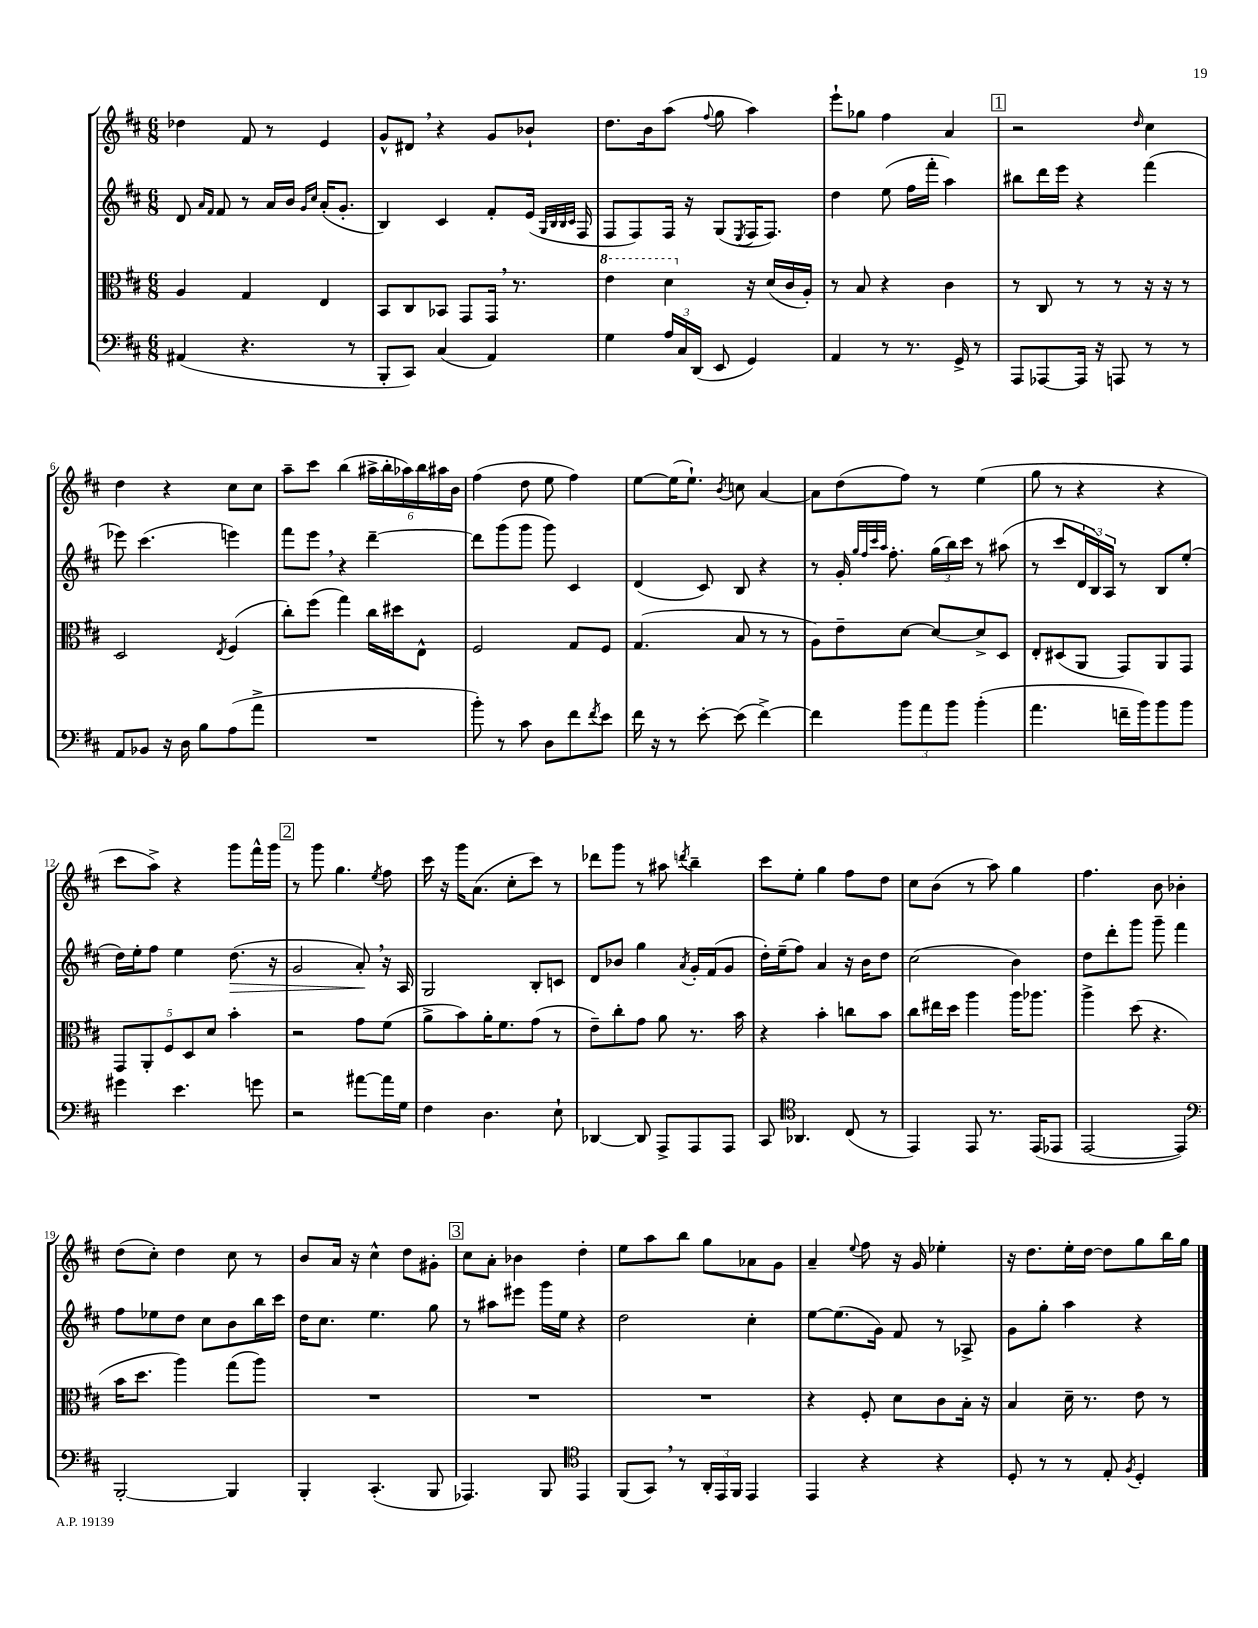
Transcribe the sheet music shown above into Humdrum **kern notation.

**kern	**kern	**kern	**kern
*staff4	*staff3	*staff2	*staff1
*clefF4	*clefC3	*clefG2	*clefG2
*k[f#c#]	*k[f#c#]	*k[f#c#]	*k[f#c#]
*M6/8	*M6/8	*M6/8	*M6/8
(4AA#/	4A/	8d/	4dd-\
.	.	16qqa/LL	.
.	.	16qqf#/JJ	.
.	.	8f#/	.
4.r	4G/	8r	8f#/
.	.	16a/LL	8r
.	.	16b/JJ	.
.	.	16qqg/LL	.
.	.	16qqcc#/JJ	.
.	4E/	(16a'/LK	4e/
.	.	8.g'/J	.
8r	.	.	.
=	=	=	=
8BBB'/L	8BB/L	4B/)	8g^^/L
8CC#/J)	8C#/	.	8d#/J
(4C#/	8BB-/J	4c#/	4r
.	8GG/L	.	.
4AA/)	16GG/Jk	8f#'/L	8g/L
.	8.r	.	.
.	.	(16e/Jk	8b-`/J
.	.	32qqG/LLL	.
.	.	32qqB/	.
.	.	32qqB/	.
.	.	32qqc#/JJJ	.
.	.	16F#/	.
=	=	=	=
4G\	4ee\	8F#/L	8.dd\L
.	.	8F#/)	.
.	.	.	16b\k
24A/LL	4dd\	16F#/Jk	(8aa\J
24C#/	.	.	.
.	.	16r	.
(24DD/JJ	.	.	.
.	.	.	8qqff#/
8EE/	.	(8G/L	8gg\
.	.	8qE/	.
4GG/)	16r	16F#/K	4aa\)
.	(16d/LL	8.F#/J)	.
.	16c#/	.	.
.	16A'/JJ)	.	.
=	=	=	=
4AA/	8r	4dd\	8eee`\L
.	8B/	.	8gg-\J
8r	4r	(8ee\	4ff#\
8.r	.	16ff#\LL	.
.	.	16fff#'\JJ	.
.	4c#\	4aa\)	4a/
16GG^/	.	.	.
8r	.	.	.
=	=	=	=
8AAA/L	8r	8bb#\L	2r
[8AAA-/	8C#/	16ddd\L	.
.	.	16eee\JJ	.
16AAA-/]Jk	8r	4r	.
16r	.	.	.
8AAA/	8r	.	.
.	.	.	16qqdd/
8r	16r	(4fff#\	4cc#\
.	16r	.	.
8r	8r	.	.
=	=	=	=
8AA/L	2D/	8eee-\)	4dd\
8BB-/J	.	(4.ccc#\	.
16r	.	.	4r
16D\	.	.	.
8B\L	.	.	.
.	8qE/	.	.
(8A\	(4F#/	4eee\)	8cc#\L
8a^\J	.	.	8cc#\J
=	=	=	=
2.r	8cc#'\L)	8fff#\L	8aa~\L
.	(8ff#\J	8eee\J	8ccc#\J
.	4gg\)	4r	(4bb\
.	16cc#\LL	[4ddd~\	24aa#^\LL
.	.	.	24bb'\
.	16dd#\J	.	.
.	.	.	24aa-\)
.	8E^^\J	.	24bb\
.	.	.	24aa#\
.	.	.	24b\JJ
=	=	=	=
8b'\)	2F#/	8ddd\]L	(4ff#\
8r	.	(8ggg\	.
8c#\	.	8ggg\J	8dd\
8D\L	.	8ggg\)	8ee\
8f#\	8G/L	4c#/	4ff#\)
8qf#/	.	.	.
8e\J	8F#/J	.	.
=	=	=	=
16f#\	(4.G/	(4d/	[8ee\L
16r	.	.	.
8r	.	.	(16ee\]K
.	.	.	8.ee`\J)
[8e'\	.	8c#/)	.
.	.	.	8qb/
(8e\]	8B/	8B/	8cc\
[4f#^\)	8r	4r	[4a/
.	8r	.	.
=	=	=	=
4f#\]	8A\L)	8r	8a\]L
.	8e~\	16g'/	(8dd\
.	.	32qqgg/LLL	.
.	.	32qqff#/	.
.	.	32qqccc#/	.
.	.	32qqaa/JJJ	.
.	.	8.ff#'\	.
12b\L	[8d\J	.	8ff#\J)
12a\	.	.	.
.	8d/_L	(24gg\LL	8r
12b\J	.	24bb\)	.
.	.	24ccc#\JJ	.
(4b'\	8d^/]	8r	(4ee\
.	8D/J	(8aa#\	.
=	=	=	=
4.a\	8E'/L	8r	8gg\
.	(8D#/	8ccc#/L	8r
.	8AA/J	24d/L	4r
.	.	24B/)	.
.	.	24A/JJ	.
16f~\LL	8GG/L)	8r	.
16b\J)	.	.	.
8b\	8AA/	8B/L	4r
8b\J	8GG/J	(8ee'/J	.
=	=	=	=
4g#\	10GG/L	16dd\LL)	8ccc#\L
.	.	16ee'\J	.
.	10AA'/	.	.
.	.	8ff#\J	8aa^\J)
.	10F#/	.	.
4.e\	.	4ee\	4r
.	10D/	.	.
.	10d/J	.	.
.	4b'\	(8.dd\	8ggg\L
8g\	.	.	16fff#^^\L
.	.	16r	16ggg\JJ
=	=	=	=
2r	2r	2g/	8r
.	.	.	8ggg\
.	.	.	4.gg\
[8a#\L	8g\L	8a'/)	.
.	.	.	8qee/
16a#\]L	(8f#\J	16r	8ff#\
16G\JJ	.	16A/	.
=	=	=	=
4F#\	8a^\L	2G/	16ccc#\
.	.	.	16r
.	8b\)	.	16ggg\LK
.	.	.	(8.a\J
4.D\	16a'\K	.	.
.	8.f#\	.	.
.	.	.	8cc#'\L
.	(8g\J	8B'/L	8ccc#\J)
8E`\	8r	8c/J	8r
=	=	=	=
[4DD-/	8e~\L)	8d/L	8ddd-\L
.	8cc#'\	8b-/J	8ggg\J
8DD-/]	8g\J	4gg\	8r
8AAA^/L	8a\	.	8aa#\
.	.	8qa/	8qddd/
8AAA/	8.r	16g'/LL	4bb~\
.	.	(16f#/J	.
8AAA/J	.	8g/J	.
.	16b\	.	.
=	=	=	=
8CC#/	4r	16dd'\LL)	8ccc#\L
.	.	(16ee~\J	.
*clefC4	*	*	*
4.AA-/	.	8ff#\J)	8ee'\J
.	4b'\	4a/	4gg\
(8C#/	8cc\L	16r	8ff#\L
.	.	16b\LK	.
8r	8b\J	8dd\J	8dd\J
=	=	=	=
4EE/)	8cc#\L	(2cc#\	8cc#\L
.	16ee#\L	.	(8b\J
.	16dd\JJ	.	.
8EE/	4aa\	.	8r
8.r	.	.	8aa\)
.	16aa\LK	4b\)	4gg\
(16EE/LK	8.aa-\J	.	.
8EE-/J	.	.	.
=	=	=	=
[2EE/	4aa^\	8dd\L	4.ff#\
.	.	8ddd'\	.
.	(8dd\	8ggg\J	.
.	4.r	8ggg~\	8b\
4EE/])	.	4fff#\	4b-'\
=	=	=	=
*clefF4	*	*	*
[2BBB'/	16b\LK	8ff#\L	(8dd\L
.	8.dd\J	.	.
.	.	8ee-\	8cc#'\J)
.	4aa\)	8dd\J	4dd\
.	.	8cc#\L	.
4BBB/]	(8gg\L	8b\	8cc#\
.	8aa\J)	16bb\L	8r
.	.	16ccc#\JJ	.
=	=	=	=
4BBB'/	2.r	16dd\LK	8b/L
.	.	8.cc#\J	.
.	.	.	16a/Jk
.	.	.	16r
(4.CC#'/	.	4.ee\	4cc#^^\
.	.	.	8dd\L
8BBB/	.	8gg\	8g#'\J
=	=	=	=
4.AAA-/)	2.r	8r	8cc#\L
.	.	8aa#\L	8a'\J
.	.	8eee#\J	4b-\
8BBB/	.	16ggg\LL	.
.	.	16ee\JJ	.
*clefC4	*	*	*
4EE/	.	4r	4dd'\
=	=	=	=
(8FF#/L	2.r	2dd\	8ee\L
8GG/J)	.	.	8aa\
8r	.	.	8bb\J
24AA'/LL	.	.	8gg\L
24EE/	.	.	.
24FF#/JJ	.	.	.
4EE/	.	4cc#'\	8a-\
.	.	.	8g\J
=	=	=	=
4EE/	4r	[8ee\L	4a~/
.	.	(8.ee\]	.
.	.	.	8qqee/
4r	8F#'/	.	8ff#\
.	.	16g\Jk)	.
.	8d\L	8f#/	16r
.	.	.	16g/
4r	8c#\	8r	4ee-'\
.	16B'\Jk	8A-^/	.
.	16r	.	.
=	=	=	=
8D'/	4B/	8g\L	16r
.	.	.	8.dd\L
8r	.	8gg'\J	.
8r	16d~\	4aa\	16ee'\L
.	8.r	.	[16dd\JJ
8E'/	.	.	8dd\]L
8qF#/	.	.	.
4D'/	8e\	4r	8gg\
.	8r	.	16bb\L
.	.	.	16gg\JJ
==	==	==	==
*-	*-	*-	*-
